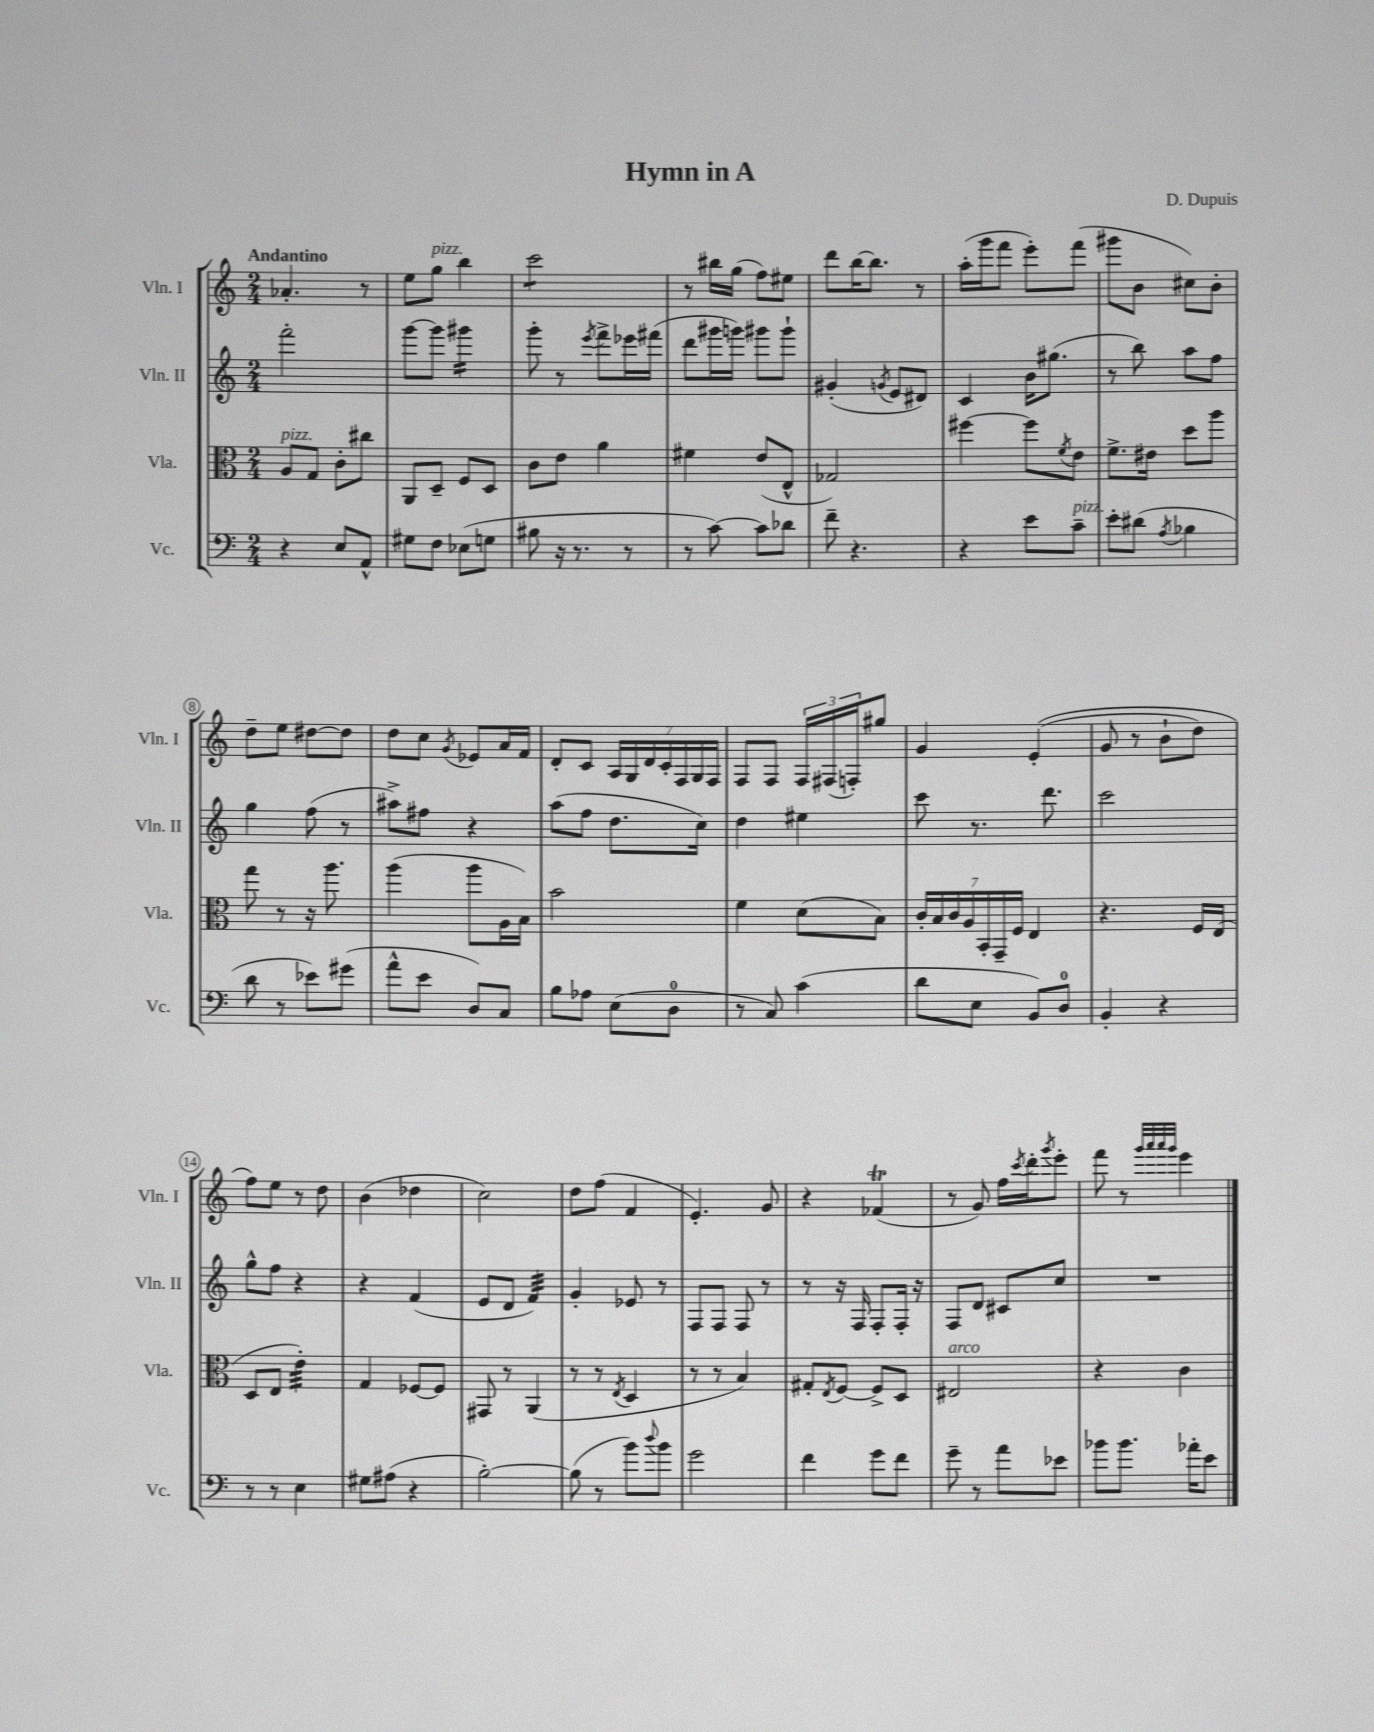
\header { title = "Hymn in A" composer = "D. Dupuis" }
<<
\new StaffGroup <<
\new Staff = "s0" \with { instrumentName = "Vln. I" shortInstrumentName = "Vln. I" } {
    \clef treble \key c \major \numericTimeSignature \time 2/4 \tempo "Andantino"
    aes'4.-. r8 |
    e''8 g''8^\markup { \italic "pizz." } b''4 |
    c'''2:8 |
    r8 bis''16 g''16( f''8) eis''8 |
    d'''8 b''16~ b''8. r8 |
    a''16-.( g'''16 f'''8 e'''8-.) f'''8( |
    gis'''8 b'8 cis''8) b'8-. |
    d''8-- e''8 dis''8~ dis''8 |
    d''8 c''8 \acciaccatura { g'8 } ees'8 a'16 f'16 |
    d'8-. c'8 \tuplet 7/4 { a16 g16 d'16 c'16-. f16 g16 f16 } |
    f8 f8 \tuplet 3/2 { f16 fis16( f16-.) } gis''8 |
    g'4 e'4-.(\( |
    g'8 r8 b'8-! d''8) |
    f''8\) e''8 r8 d''8 |
    b'4( des''4 |
    c''2) |
    d''8 f''8( f'4 |
    e'4.-.) g'8 |
    r4 fes'4\trill( |
    r8 g'8) f''16 \acciaccatura { c'''8 } d'''16-. \acciaccatura { g'''8 } e'''8-. |
    f'''8 r8 \grace { g'''32 a'''32 a'''32 g'''32 } e'''4 \bar "|." |
}
\new Staff = "s1" \with { instrumentName = "Vln. II" shortInstrumentName = "Vln. II" } {
    \clef treble \key c \major \numericTimeSignature \time 2/4
    f'''2-. |
    g'''8~ g'''8 gis'''4:16 |
    g'''8-. r8 \acciaccatura { e'''8 } f'''8-> ees'''16 fis'''16( |
    d'''8 gis'''16 g'''16) gis'''8 gis'''8-! |
    gis'4-.( \acciaccatura { g'8 } e'8 dis'8) |
    c'4 b'16 gis''8.( |
    r8 b''8) a''8 f''8 |
    g''4 f''8( r8 |
    ais''8->) fis''8 r4 |
    a''8( f''8 d''8. c''16) |
    d''4 eis''4 |
    c'''8 r8. d'''8. |
    c'''2 |
    g''8-^ f''8 r4 |
    r4 f'4( |
    e'8 d'8 f'4:32) |
    g'4-. ees'8 r8 |
    f8 f8 f8 r8 |
    r8 r16 f16 f8-. f16-. r16 |
    f8 d'8 cis'8 c''8 |
    R2 \bar "|." |
}
\new Staff = "s2" \with { instrumentName = "Vla." shortInstrumentName = "Vla." } {
    \clef alto \key c \major \numericTimeSignature \time 2/4
    a8^\markup { \italic "pizz." } g8 c'8-. cis''8 |
    a,8 d8-- f8 d8 |
    c'8 e'8 a'4 |
    fis'4 e'8( e8-^ |
    ges2) |
    fis''4~ fis''8 \acciaccatura { f'8 } e'8 |
    f'8.-> eis'16 d''8 a''8 |
    g''8 r8 r16 a''8. |
    a''4( a''8 a16 b16) |
    b'2 |
    f'4 d'8( b8) |
    \tuplet 7/4 { c'16-. b16 c'16 a16 b,16-. g,16-- f16 } e4 |
    r4. f16 e16( |
    d8 e8 e'4:32-.) |
    g4 fes8~ fes8 |
    gis,8 r8 a,4( |
    r8 r8 \acciaccatura { e8 } d4 |
    r8 r8 b4) |
    gis8-. \acciaccatura { e8 } f8~ f8-> d8 |
    eis2^\markup { \italic "arco" } |
    r4 c'4 \bar "|." |
}
\new Staff = "s3" \with { instrumentName = "Vc." shortInstrumentName = "Vc." } {
    \clef bass \key c \major \numericTimeSignature \time 2/4
    r4 e8 a,8-^ |
    gis8 f8 ees8( g8 |
    bis8 r16 r8. r8 |
    r8 c'8~) c'8 des'8 |
    f'8-- r4. |
    r4 e'8 c'8--^\markup { \italic "pizz." } |
    e'8-. dis'8( \acciaccatura { a8 } bes4 |
    d'8 r8 ees'8) gis'8( |
    a'8-^ e'8 d8) c8 |
    b8 aes8 e8( d8-0 |
    r8 c8) c'4( |
    d'8 e8 b,8) d8-0 |
    b,4-. r4 |
    r8 r8 e4 |
    gis8 ais8( r4 |
    b2~-.) |
    b8( r8 b'8) \appoggiatura { d''8 } b'8 |
    g'2 |
    f'4 g'8 f'8 |
    g'8-- r8 a'8 ees'8 |
    bes'8 bes'8. aes'16-. e'8 \bar "|." |
}
>>
>>
\layout { \context { \Score \override BarNumber.stencil = #(make-stencil-circler 0.1 0.3 ly:text-interface::print) } }
